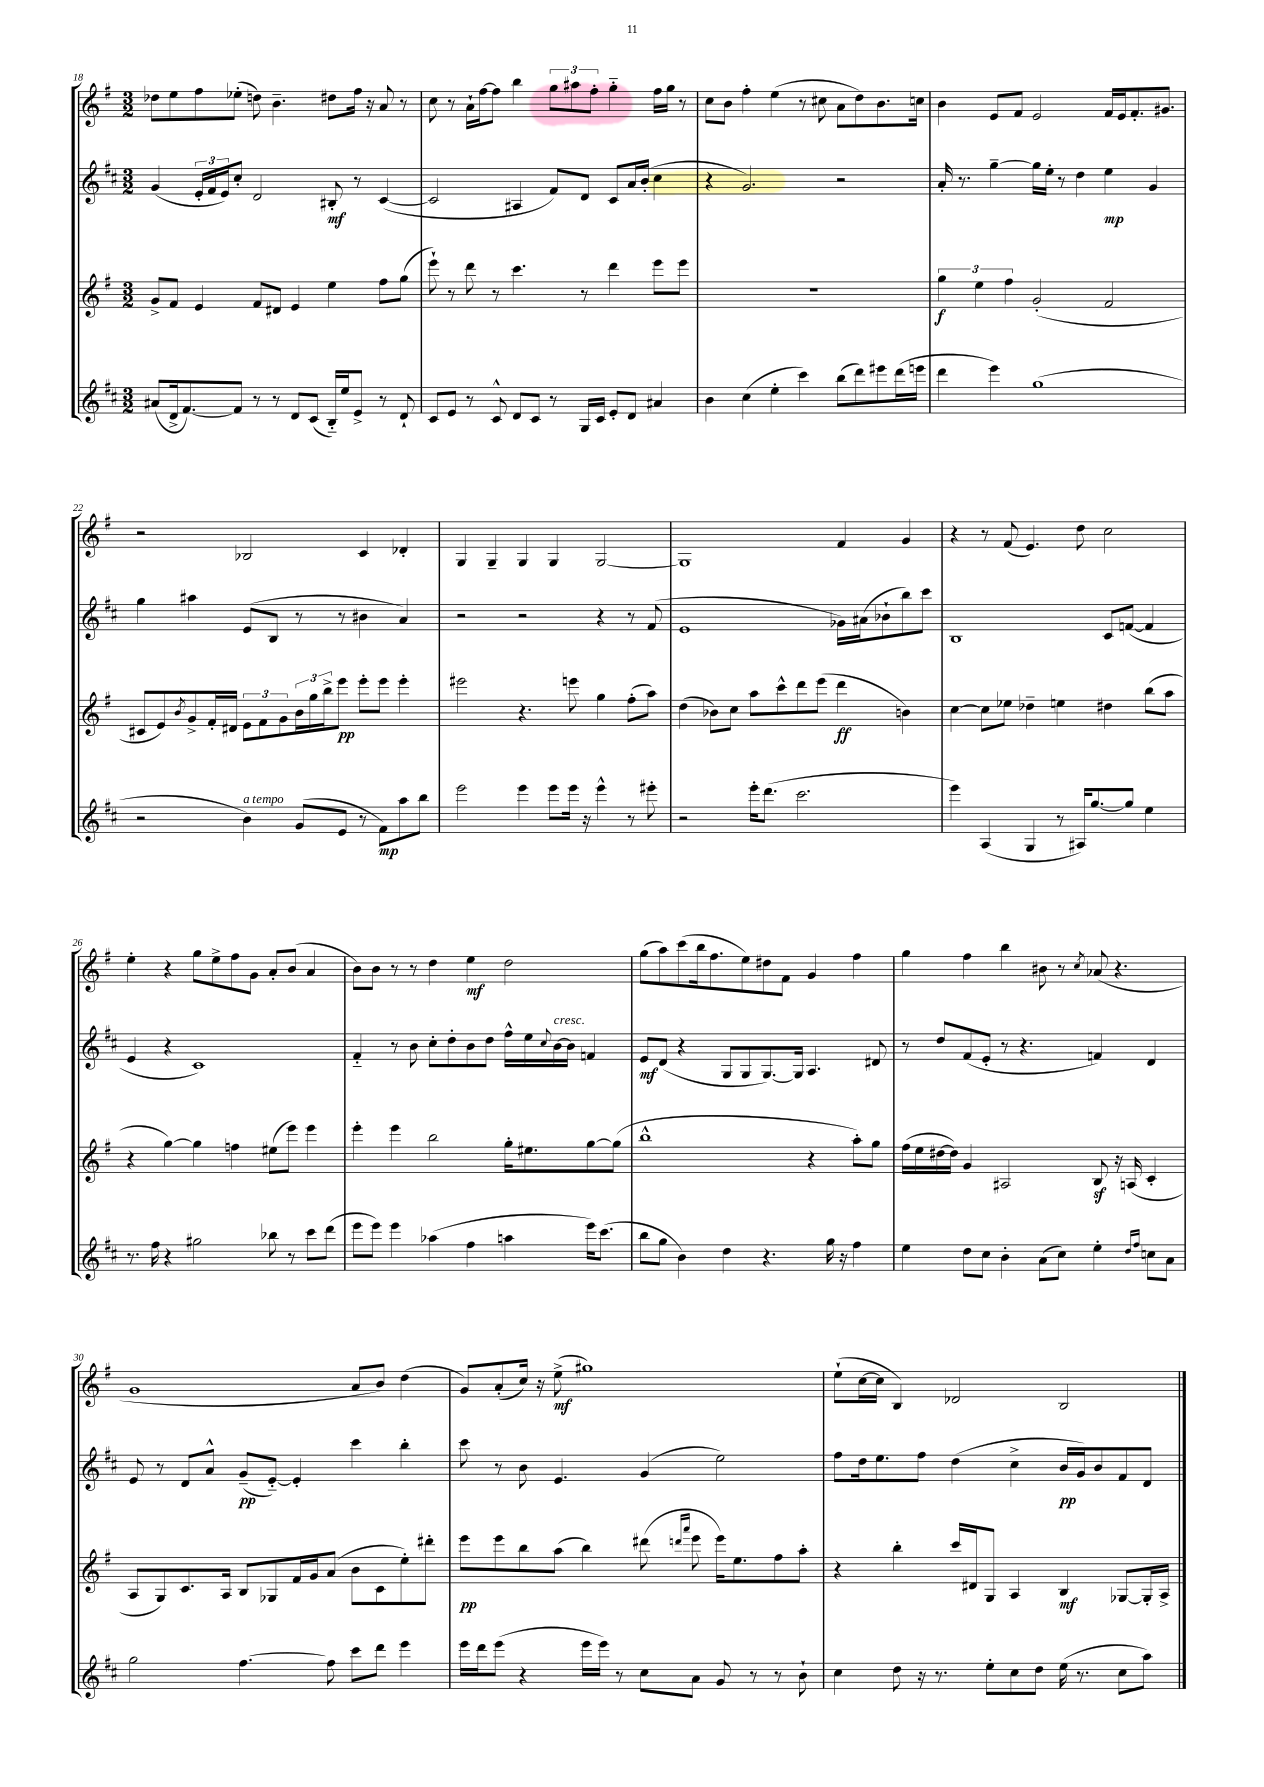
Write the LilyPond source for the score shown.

<<
\new StaffGroup <<
\new Staff = "s0" {
    \clef treble \key g \major \numericTimeSignature \time 3/2
    des''8 e''8 fis''8 ees''8-.( d''8) b'4.-- dis''8 fis''16 r16 a'8 r8 |
    c''8 r8 a'16-! fis''16~ fis''8 b''4 \tuplet 3/2 { g''8 ais''8 fis''8-. } g''4-_ fis''16 g''16 r8 |
    c''8 b'8 fis''4-. e''4( r8 cis''8 a'8 d''8) b'8. c''16 |
    b'4 e'8 fis'8 e'2 fis'16 e'16 fis'8.-. gis'8. |
    r2 bes2 c'4 des'4-. |
    g4 g4-- g4 g4 g2~ |
    g1 fis'4 g'4 |
    r4 r8 fis'8( e'4.) d''8 c''2 |
    e''4-. r4 g''8 e''8-> fis''8 g'8 a'8-. b'8( a'4 |
    b'8) b'8 r8 r8 d''4 e''4\mf d''2 |
    g''8( a''8) c'''8( b''16 fis''8. e''8) dis''8 fis'8 g'4 fis''4 |
    g''4 fis''4 b''4 bis'8 r8 \acciaccatura { c''8 } aes'8( r4. |
    g'1 a'8 b'8) d''4( |
    g'8) a'8-.( c''16) r16 e''8->\mf( gis''1) |
    e''8-!( c''16~ c''16 b4) des'2 b2 \bar "|." |
}
\new Staff = "s1" {
    \clef treble \key d \major \numericTimeSignature \time 3/2
    g'4( \tuplet 3/2 { e'16-. fis'16 e'16) } cis''8-. d'2 bis8-.\mf r8 cis'4~( |
    cis'2 ais4 fis'8) d'8 cis'8 a'16 b'16-.( cis''4 |
    r4 g'2.) r2 |
    a'16-. r8. g''4~-- g''16 e''16-. r8 d''4 e''4\mp g'4 |
    g''4 ais''4 e'8( b8 r8 r8 bis'4 a'4) |
    r2 r2 r4 r8 fis'8( |
    e'1 ges'16) ais'16( bes'8-! b''8) cis'''8 |
    b1 cis'8 f'8~( f'4 |
    e'4 r4 cis'1) |
    fis'4-_ r8 b'8 cis''8-. d''8-. b'8 d''8 fis''16-^ e''16 \appoggiatura { cis''8 } b'16~^\markup { \italic "cresc." } b'16 f'4 |
    e'8\mf d'8( r4 g8 g8 g8.~) g16 a4. dis'8 |
    r8 d''8 fis'8( e'8-. r8 r4. f'4) d'4 |
    e'8 r8 d'8 a'8-^ g'8--\pp( e'8~-_) e'4-. cis'''4 b''4-. |
    cis'''8 r8 b'8 e'4. g'4( e''2) |
    fis''8 d''16 e''8. fis''8 d''4( cis''4-> b'16\pp g'16) b'8 fis'8 d'8 \bar "|." |
}
\new Staff = "s2" {
    \clef treble \key g \major \numericTimeSignature \time 3/2
    g'8-> fis'8 e'4 fis'8 dis'8 e'4 e''4 fis''8 g''8( |
    e'''8-!) r8 d'''8 r8 c'''4. r8 d'''4 e'''8 e'''8 |
    R1. |
    \tuplet 3/2 { g''4\f e''4 fis''4 } g'2-.( fis'2 |
    cis'8 e'8) \acciaccatura { b'8 } g'8-> fis'16-. dis'16 \tuplet 3/2 { e'8 fis'8 g'8 } \tuplet 3/2 { b'16 g''16 b''16-> } e'''8\pp e'''8-. e'''8 e'''4-. |
    eis'''2 r4. e'''8 g''4 fis''8-.( a''8) |
    d''4( bes'8) c''8 a''8 c'''8-^ d'''8 e'''8( d'''4\ff b'4) |
    c''4~ c''8 ees''8 des''4-- e''4 dis''4 b''8( a''8 |
    r4 g''4~) g''4 f''4 eis''8( e'''8) e'''4 |
    e'''4-. e'''4 b''2 g''16-. eis''8. g''8~ g''8( |
    b''1-^ r4 a''8-.) g''8 |
    fis''16( e''16 dis''16~ dis''16) g'4 ais2 b8\sf r16 a16( c'4-. |
    a8 g8) c'8. a16 b8 ges8 fis'16 g'16 a'8( b'8 c'8 e''8-.) dis'''8-. |
    e'''8\pp e'''8 b''8 a''8( b''4) dis'''8( \grace { d'''16 a'''16 } e'''8 e'''16) e''8. fis''8 a''8-. |
    r4 b''4-. c'''16 dis'16 g8 a4 b4\mf ges8~ ges16-. a16-> \bar "|." |
}
\new Staff = "s3" {
    \clef treble \key d \major \numericTimeSignature \time 3/2
    ais'8( d'16-> fis'8.~) fis'8 r8 r8 d'8 cis'8( b16-_) e''16 e'8-> r8 d'8-! |
    cis'8 e'8 r8 cis'8-^ d'8 cis'8 r8 g16 cis'16 e'8-. d'8 ais'4 |
    b'4 cis''4( e''4-. cis'''4) b''8( d'''8) eis'''8 d'''16( e'''16 |
    d'''4 e'''4) g''1( |
    r2 b'4^\markup { \italic "a tempo" }) g'8( e'8 r8 fis'8\mp) a''8 b''8 |
    e'''2 e'''4 e'''8 e'''16 r16 e'''4-^ r8 eis'''8-. |
    r2 e'''16-. d'''8.( cis'''2. |
    e'''4) a4( g4 r8 ais16) g''8.~ g''8 e''4 |
    r8. fis''16 r4 gis''2 bes''8 r8 cis'''8 d'''8( |
    e'''8 e'''8) e'''4 aes''4( fis''4 a''4 e'''16) cis'''8.( |
    b''8 g''8 b'4) d''4 r4. g''16 r16 fis''4 |
    e''4 d''8 cis''8 b'4-. a'8( cis''8) e''4-. \grace { d''16 fis''16 } c''8 a'8 |
    g''2 fis''4.~ fis''8 cis'''8 d'''8 e'''4 |
    e'''16 d'''16 e'''8( r4 e'''16 e'''16) r8 cis''8 a'8 g'8 r8 r8 b'8-! |
    cis''4 d''8 r16 r8. e''8-. cis''8 d''8 e''16( r8. cis''8 a''8) \bar "|." |
}
>>
>>
\layout { \context { \Score currentBarNumber = #18 } }
